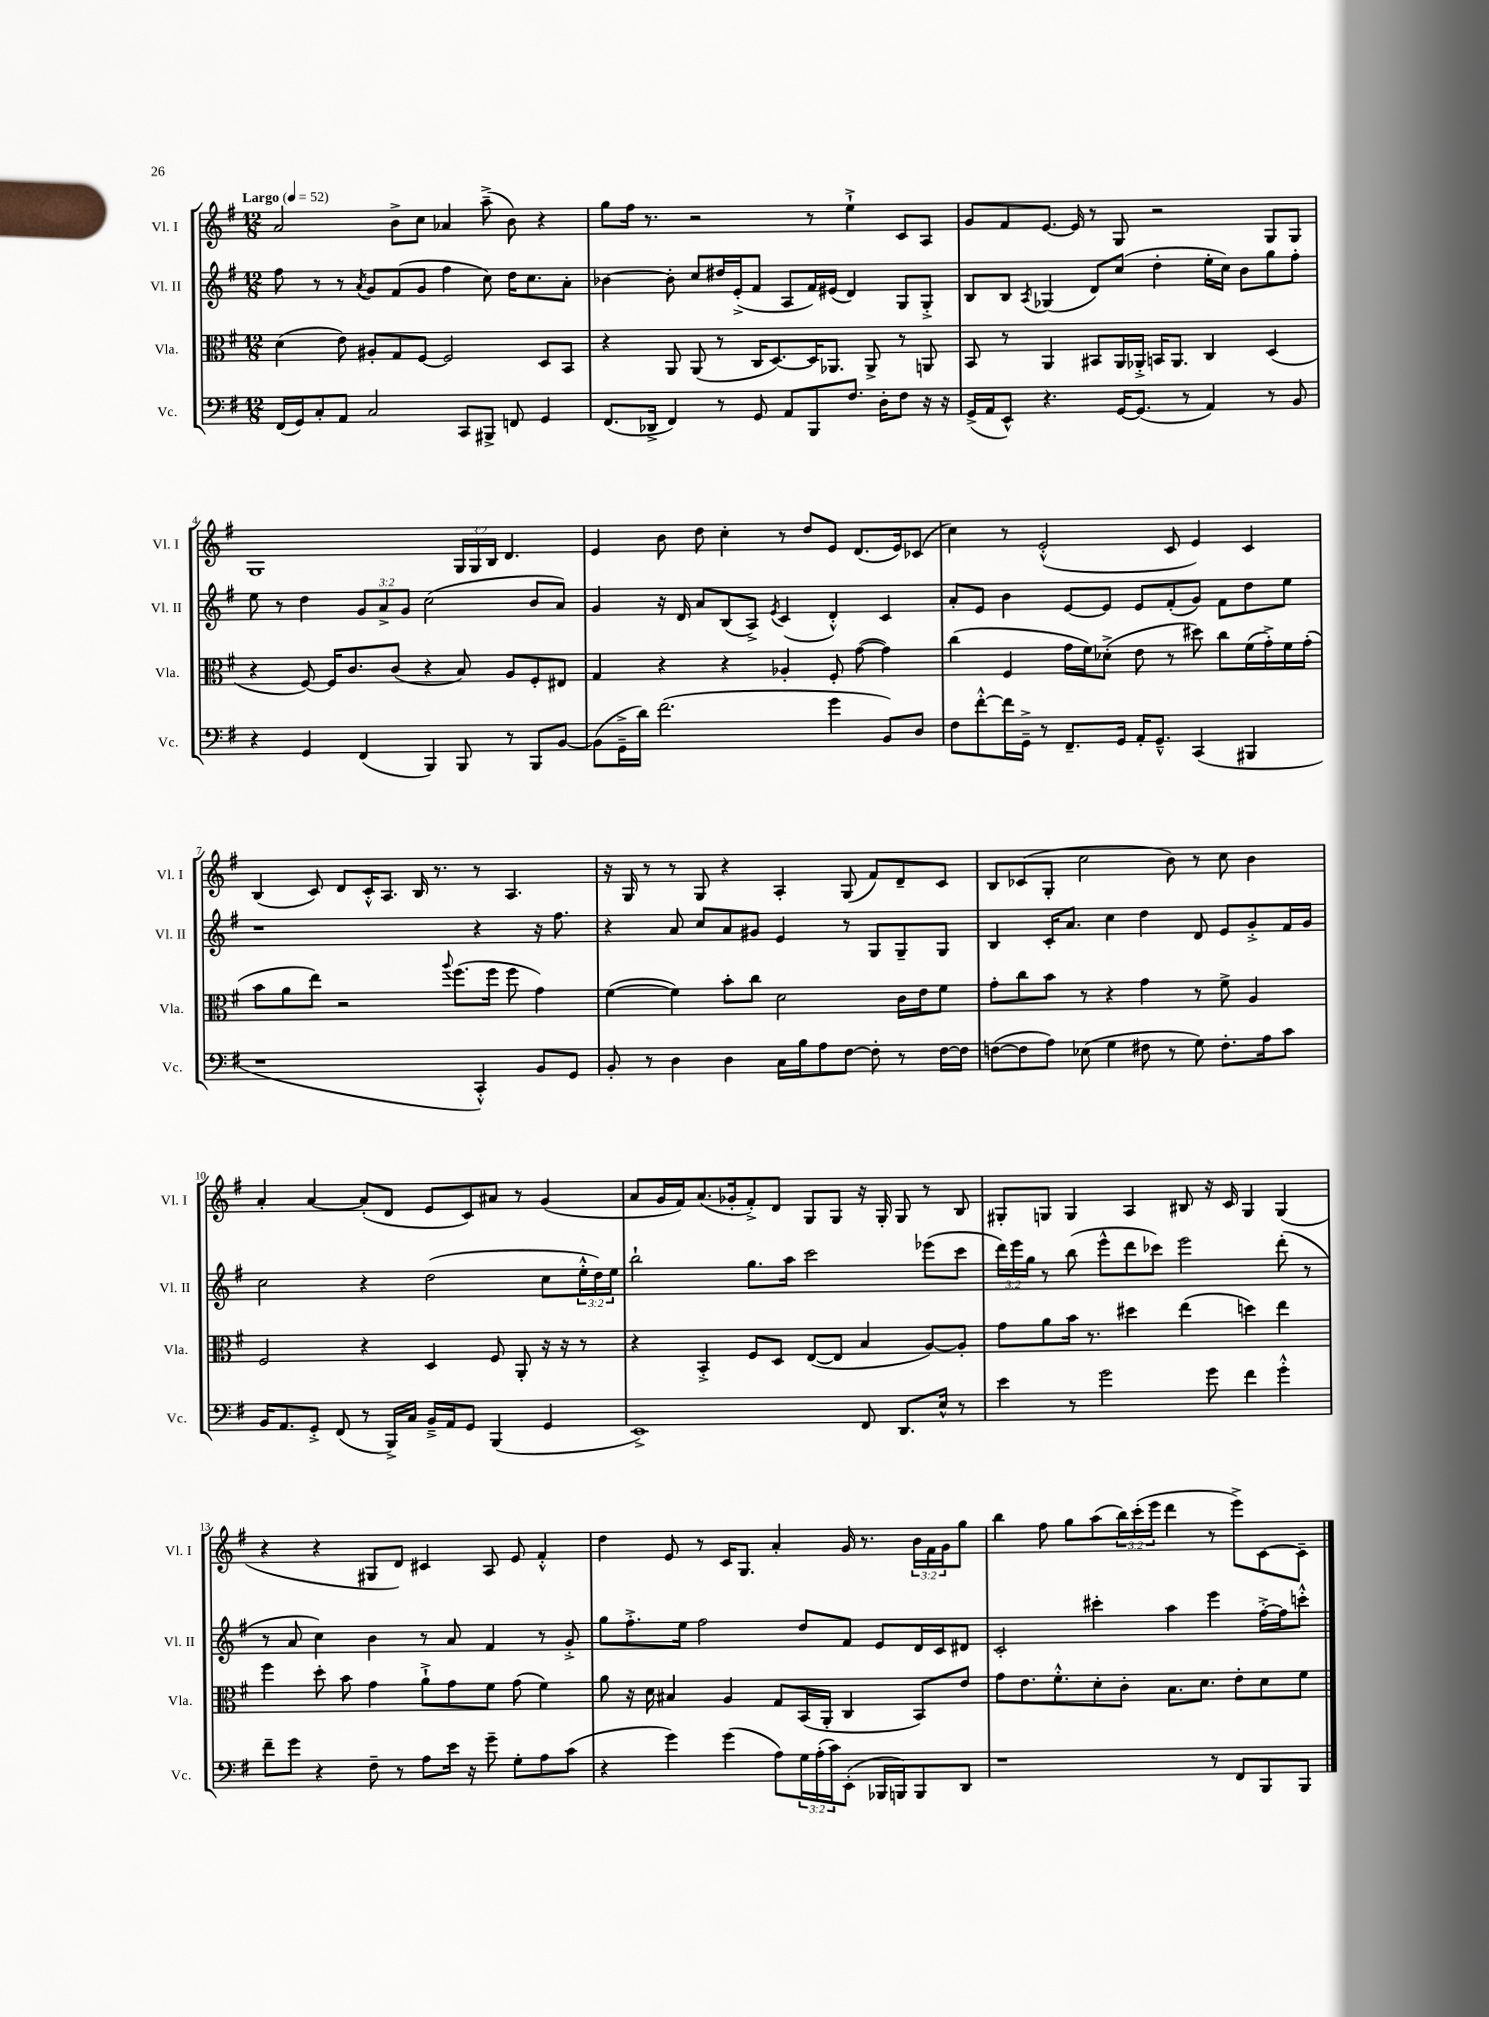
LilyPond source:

<<
\new StaffGroup <<
\new Staff = "s0" \with { instrumentName = "Vl. I" shortInstrumentName = "Vl. I" } {
    \clef treble \key g \major \numericTimeSignature \time 12/8 \override Staff.TupletNumber.text = #tuplet-number::calc-fraction-text \tempo "Largo" 4 = 52
    a'2 b'8-> c''8 aes'4 a''8--->( b'8) r4 |
    g''8 fis''16 r8. r2 r8 e''4-!-> c'8 a8 |
    g'8 fis'8 e'8.~ e'16 r8 g8 r2 g8 g8 |
    g1 \tuplet 3/2 { g16 g16 b16 } d'4. |
    e'4 b'8 d''8 c''4-. r8 d''8 e'8 d'8.( e'16) ces'8( |
    c''4) r8 e'2-.-^( c'8 e'4) c'4 |
    b4( c'8) d'8 c'16-.-^ a8. b16 r8. r8 a4. |
    r16 g16 r8 r8 g8 r4 a4-. g8( fis'8) d'8-- c'8 |
    b8 ces'8( g8-. c''2 b'8) r8 c''8 b'4 |
    a'4-. a'4~ a'8-.( d'8 e'8 c'8) ais'8 r8 g'4( |
    a'8 g'16 fis'16) a'8.( ges'16-. fis'8-.->) d'8 g8 g8 r16 g16-. g8 r8 b8 |
    gis8-. g8 g4 a4 bis8 r16 c'16 g4 g4( |
    r4 r4 gis8 d'8) cis'4 a8 e'8 fis'4-.-^ |
    d''4 e'8 r8 c'16 g8. a'4-. g'16 r8. \tuplet 3/2 { b'16 fis'16 g'16 } g''8 |
    b''4 fis''8 g''8 a''8( \tuplet 3/2 { b''16) c'''16-.( e'''16 } d'''4 r8 e'''8->) c'8~ c'8-- \bar "|." |
}
\new Staff = "s1" \with { instrumentName = "Vl. II" shortInstrumentName = "Vl. II" } {
    \clef treble \key g \major \numericTimeSignature \time 12/8 \override Staff.TupletNumber.text = #tuplet-number::calc-fraction-text
    fis''8 r8 r8 \acciaccatura { a'8 } g'8 fis'8( g'8 fis''4 c''8) d''16 c''8. a'8-. |
    bes'4~ bes'8-. c''8 dis''16 e'16-.->( fis'8 a8 fis'16) eis'16( d'4) g8 g8-.-> |
    b8 b8 \acciaccatura { a8 } ges4( d'8) c''8( d''4-. e''16-. c''16) b'8 g''8 fis''8-. |
    e''8 r8 d''4 \tuplet 3/2 { g'8 a'8-> g'8 } c''2( b'8 a'8) |
    g'4 r16 d'16 a'8 b8( a8->) \acciaccatura { e'8 } c'4( d'4-.-^) c'4 |
    a'8-. e'8 b'4 e'8~ e'8 e'8 fis'8-.( g'8) fis'8 d''8 e''8 |
    r1 r4 r16 fis''8. |
    r4 a'8 c''8 a'8 gis'8 e'4 r8 g8 g8-- g8 |
    b4 c'16-. a'8. c''4 d''4 d'8 e'8 g'8-.-> fis'16 g'16 |
    c''2 r4 d''2( c''8 \tuplet 3/2 { e''16-.-^ d''16) e''16 } |
    b''2-! g''8. a''16 c'''2 ees'''8( c'''8 |
    \tuplet 3/2 { d'''16) e'''16 g''16 } r8 b''8( e'''8-^ d'''8 ces'''8) e'''2 d'''8-.( r8 |
    r8 a'8 c''4) b'4 r8 a'8 fis'4 r8 g'8-.-> |
    g''8 fis''8.-.-> e''16 fis''2 d''8 fis'8 e'8 d'16 c'16 dis'8 |
    c'2-. cis'''4-. a''4 e'''4 fis''16~-.-> fis''16 c'''8-.-^ \bar "|." |
}
\new Staff = "s2" \with { instrumentName = "Vla." shortInstrumentName = "Vla." } {
    \clef alto \key g \major \numericTimeSignature \time 12/8
    d'4( e'8) ais8-. g8 fis8~ fis2 d8 b,8 |
    r4 a,8 a,8( r8 c16 d8.~) d16 aes,8. aes,8-> r8 a,8 |
    b,8 r8 a,4 bis,8 a,16 aes,16-.-> b,16 aes,8. c4 d4( |
    r4 fis8~) fis16 c'8. c'8( r4 b8) a8 fis8-. eis8 |
    g4 r4 r4 aes4-. fis8-. g'8~( g'4) |
    c''4( fis4 g'16 fis'16) des'8-.->( e'8 r8 dis''8) c''8 fis'16( g'16-.->) fis'16 g'16-.( |
    b'8 a'8 e''8) r2 \appoggiatura { a''8 } fis''8.( fis''16 fis''8 g'4) |
    fis'4~( fis'4) b'8-. c''8 d'2 c'16 e'16 fis'8 |
    g'8-. c''8 b'8 r8 r4 g'4 r8 fis'8-> a4 |
    fis2 r4 d4 fis8 a,8-. r16 r16 r8 |
    r4 b,4-.-> fis8 d8 e8~( e8 b4 a8~) a8-. |
    g'8 a'8 b'16 r8. dis''4 e''4( d''4) e''4 |
    fis''4 d''8-. b'8 g'4 a'8-!-> g'8 fis'8 g'8( fis'4) |
    a'8 r16 d'16 bis4 a4 g8 b,16( a,16-. c4 b,8) e'8 |
    g'8 e'8. fis'8.-.-^ d'8-. c'8-. b8. d'8. e'8-. d'8 fis'8 \bar "|." |
}
\new Staff = "s3" \with { instrumentName = "Vc." shortInstrumentName = "Vc." } {
    \clef bass \key g \major \numericTimeSignature \time 12/8 \override Staff.TupletNumber.text = #tuplet-number::calc-fraction-text
    fis,16( g,16) c8-. a,8 c2 c,8 bis,,8-> f,8 g,4 |
    fis,8.( des,16-> fis,4) r8 g,8 a,8 b,,8 fis8. d16-. fis8 r16 r16 |
    g,16->( a,16 e,8-^) r4. g,16~ g,8.( r8 a,4) r8 b,8 |
    r4 g,4 fis,4( b,,4) b,,8 r8 b,,8 b,8~ |
    b,8( g,16---> d'16) fis'2.( g'4 b,8) d8 |
    fis8 fis'8~-.-^ fis'16 g,16---> r8 fis,8.-- g,16 a,16-. g,8.---^ c,4( bis,,4 |
    r1 c,4-.-^) b,8 g,8 |
    b,8-. r8 d4 d4 c16 b16 a8 fis8~ fis8-. r8 fis16~ fis16 |
    f8~( f8 a8) ees8( g4 fis8 r8 g8) fis8.-. a16 c'8 |
    b,16 a,8. g,8-.-> fis,8( r8 b,,16->) c16 b,16---> a,16 g,8 b,,4( g,4 |
    e,1->) fis,8 d,8. e16-^ r8 |
    e'4 r8 g'2 g'8 fis'4 g'4-.-^ |
    fis'8-- g'8 r4 fis8-- r8 a8 e'16 r16 g'8-- g8-. a8 c'8( |
    r4 g'4) g'4( a8) \tuplet 3/2 { g16 a16-.( c'16) } e,8-.( bes,,16 b,,16) b,,8 d,8 |
    r1 r8 fis,8 b,,8 b,,8 \bar "|." |
}
>>
>>
